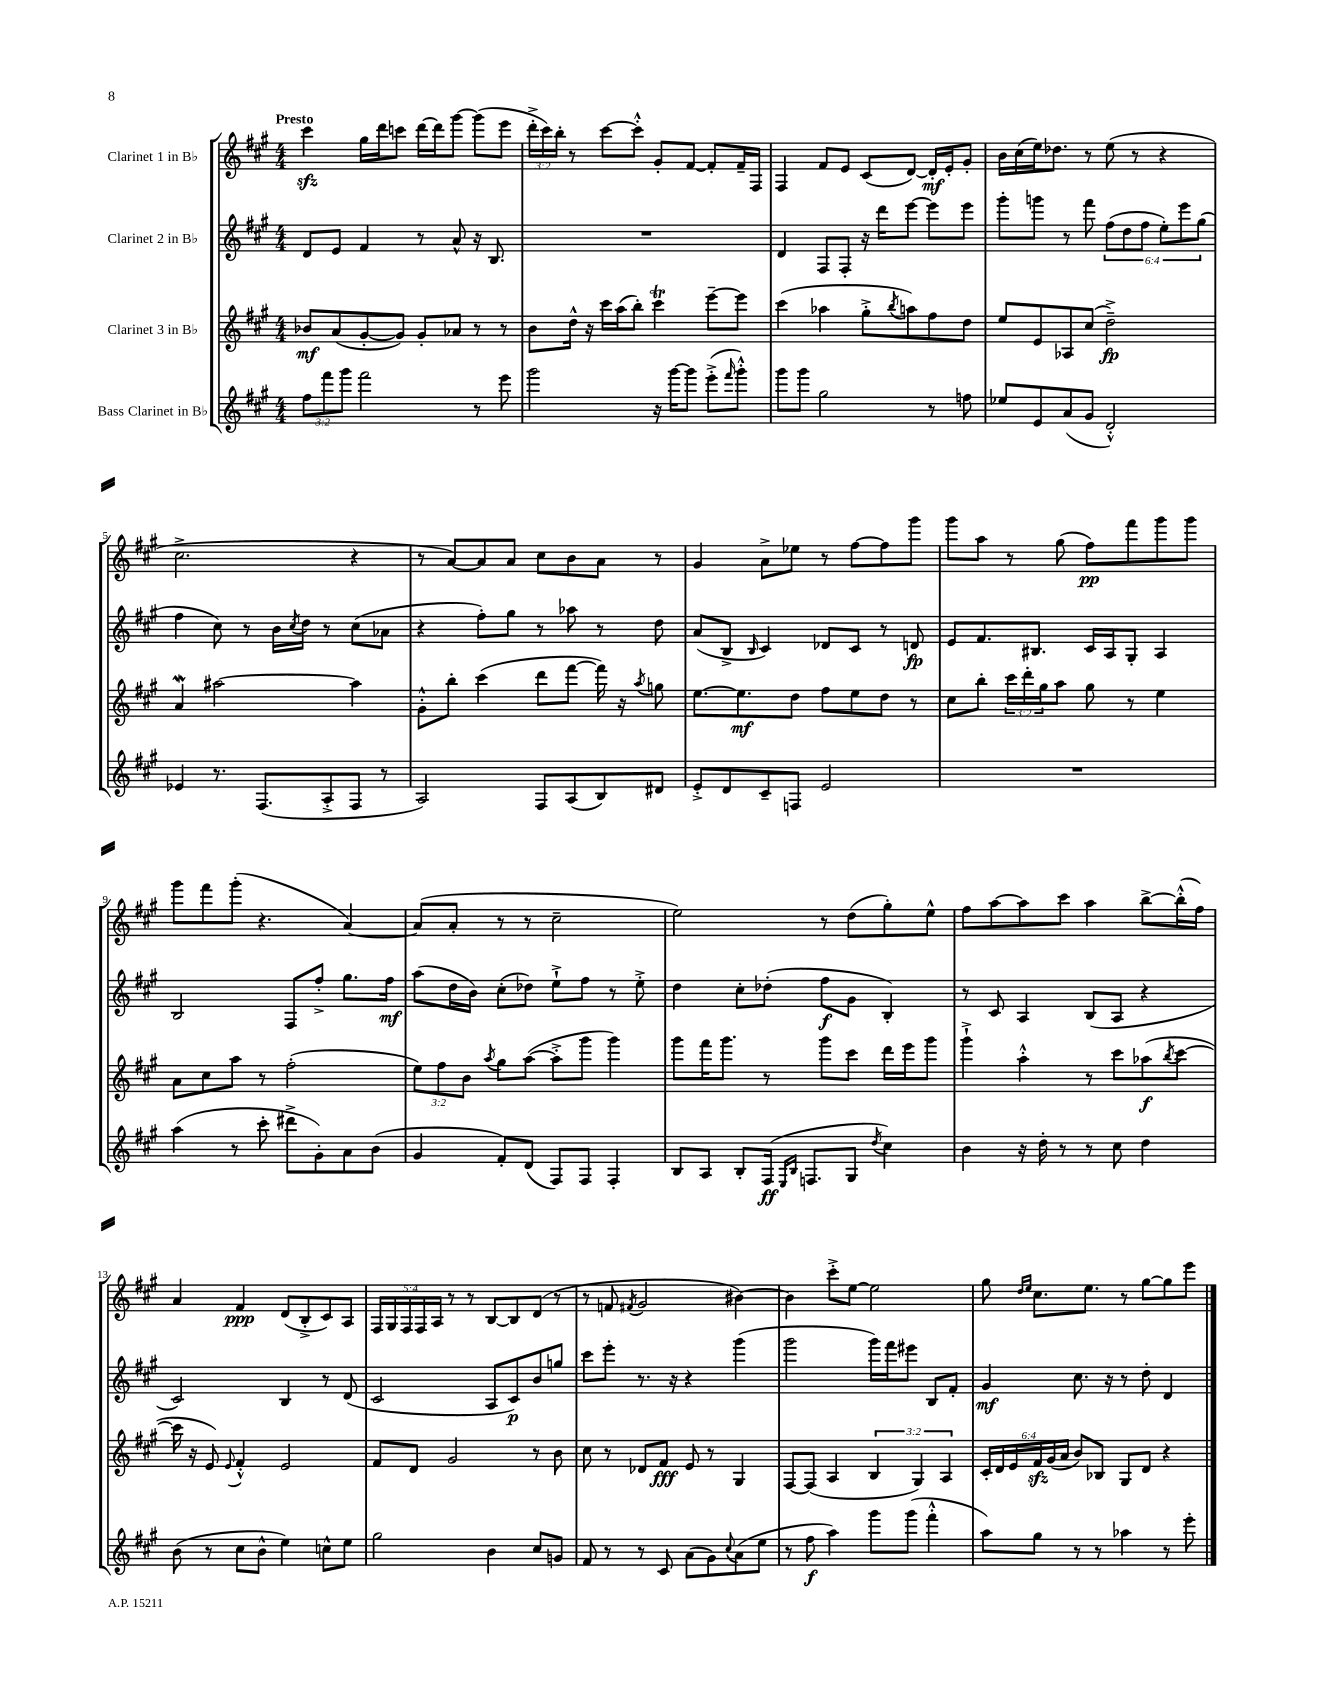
<<
\new StaffGroup <<
\new Staff = "s0" \with { instrumentName = "Clarinet 1 in Bb" } {
    \clef treble \key a \major \numericTimeSignature \time 4/4 \override Staff.TupletNumber.text = #tuplet-number::calc-fraction-text \tempo "Presto"
    cis'''4\sfz gis''16 d'''16 c'''8 d'''16~ d'''16 gis'''8~ gis'''8( e'''8 |
    \tuplet 3/2 { d'''16-.-> cis'''16) b''16-. } r8 cis'''8~ cis'''8-.-^ gis'8-. fis'8~ fis'8-. fis'16-- fis16 |
    fis4 fis'8 e'8 cis'8( d'8~) d'16-.\mf e'16-. gis'8-. |
    b'16 cis''16( e''16) des''8. r8 e''8( r8 r4 |
    cis''2.-> r4 |
    r8 a'8~) a'8 a'8 cis''8 b'8 a'8 r8 |
    gis'4 a'8-> ees''8 r8 fis''8~ fis''8 gis'''8 |
    gis'''8 a''8 r8 gis''8( fis''8\pp) fis'''8 gis'''8 gis'''8 |
    gis'''8 fis'''8 gis'''8-.( r4. a'4~) |
    a'8( a'8-. r8 r8 cis''2-- |
    e''2) r8 d''8( gis''8-.) e''8-^ |
    fis''8 a''8~ a''8 cis'''8 a''4 b''8~-> b''16-.-^( fis''16) |
    a'4 fis'4\ppp d'8( b8-.-> cis'8) a8 |
    \tuplet 5/4 { fis16 gis16 fis16 fis16 a16 } r8 r8 b8~ b8 d'8( r8 |
    r8 f'8 \acciaccatura { fis'8 } gis'2 bis'4~) |
    bis'4 cis'''8-.-> e''8~ e''2 |
    gis''8 \grace { d''16 e''16 } cis''8. e''8. r8 gis''8~ gis''8 e'''8 \bar "|." |
}
\new Staff = "s1" \with { instrumentName = "Clarinet 2 in Bb" } {
    \clef treble \key a \major \numericTimeSignature \time 4/4 \override Staff.TupletNumber.text = #tuplet-number::calc-fraction-text
    d'8 e'8 fis'4 r8 a'8-^ r16 b8. |
    R1 |
    d'4 fis8 fis8-. r16 d'''16 e'''8~ e'''8 e'''8 |
    gis'''8-. g'''8 r8 fis'''8 \tuplet 6/4 { fis''8( d''8 fis''8 e''8-.) e'''8 gis''8( } |
    fis''4 cis''8) r8 b'16 \acciaccatura { cis''8 } d''16 r8 cis''8( aes'8 |
    r4 fis''8-.) gis''8 r8 aes''8 r8 d''8 |
    a'8( b8-> \grace { b16 } cis'4) des'8 cis'8 r8 d'8\fp |
    e'8 fis'8. bis8. cis'16 a16 gis8-. a4 |
    b2 fis8 fis''8-.-> gis''8. fis''16\mf |
    a''8( d''16 b'16) cis''8-.( des''8) e''8-!-> fis''8 r8 e''8-.-> |
    d''4 cis''8-. des''8-.( fis''8\f gis'8 b4-.) |
    r8 cis'8 a4 b8( a8 r4 |
    cis'2) b4 r8 d'8( |
    cis'2 a8 cis'8\p) b'8 g''8 |
    cis'''8 e'''8-. r8. r16 r4 gis'''4( |
    gis'''2 gis'''16) fis'''16 eis'''8 b8 fis'8-. |
    gis'4\mf cis''8. r16 r8 d''8-. d'4 \bar "|." |
}
\new Staff = "s2" \with { instrumentName = "Clarinet 3 in Bb" } {
    \clef treble \key a \major \numericTimeSignature \time 4/4 \override Staff.TupletNumber.text = #tuplet-number::calc-fraction-text
    bes'8\mf a'8( gis'8~-. gis'8) gis'8-. aes'8 r8 r8 |
    b'8 d''16-^ r16 cis'''16 a''16( b''8-.) cis'''4\trill e'''8~-- e'''8 |
    cis'''4( aes''4 gis''8-.-> \acciaccatura { b''8 } a''8) fis''8 d''8 |
    e''8 e'8 aes8 cis''8( d''2--->\fp) |
    a'4\mordent ais''2~ ais''4 |
    gis'8-.-^ b''8-. cis'''4( d'''8 fis'''8~ fis'''16) r16 \acciaccatura { a''8 } g''8 |
    e''8.~ e''8.\mf d''8 fis''8 e''8 d''8 r8 |
    cis''8 b''8-. \tuplet 3/2 { cis'''16 d'''16-. gis''16 } a''8 gis''8 r8 e''4 |
    a'8 cis''8 a''8 r8 fis''2-.( |
    \tuplet 3/2 { e''8) fis''8 b'8 } \acciaccatura { a''8 } gis''8 a''8~( a''8-.-> gis'''8 gis'''4) |
    gis'''8 fis'''16 gis'''8. r8 gis'''8 cis'''8 d'''16 e'''16 gis'''8 |
    gis'''4-!-> a''4-.-^ r8 cis'''8 aes''8\f( \acciaccatura { b''8 } cis'''8~ |
    cis'''16 r16 e'8) \appoggiatura { e'8 } fis'4-.-^ e'2 |
    fis'8 d'8 gis'2 r8 b'8 |
    cis''8 r8 des'8 fis'8\fff e'8 r8 gis4 |
    fis8~ fis8( a4 \tuplet 3/2 { b4 gis4) a4 } |
    \tuplet 6/4 { cis'16-. d'16 e'16 fis'16\sfz gis'16( a'16 } b'8) bes8 gis8 d'8 r4 \bar "|." |
}
\new Staff = "s3" \with { instrumentName = "Bass Clarinet in Bb" } {
    \clef treble \key a \major \numericTimeSignature \time 4/4 \override Staff.TupletNumber.text = #tuplet-number::calc-fraction-text
    \tuplet 3/2 { fis''8 fis'''8 gis'''8 } fis'''2 r8 e'''8 |
    gis'''2 r16 gis'''16~ gis'''8 e'''8-.->( \grace { fis'''16 } gis'''8-.-^) |
    gis'''8 gis'''8 gis''2 r8 f''8 |
    ees''8 e'8 a'8( gis'8 d'2-.-^) |
    ees'4 r8. fis8.( a8-.-> fis8 r8 |
    a2) fis8 a8( b8) dis'8 |
    e'8-.-> d'8 cis'8-- f8 e'2 |
    R1 |
    a''4( r8 cis'''8-. dis'''8-> gis'8-.) a'8 b'8( |
    gis'4 fis'8-.) d'8( fis8) fis8 fis4-. |
    b8 a8 b8-. fis16\ff( \grace { e16 b16 } f8. gis8 \acciaccatura { d''8 } cis''4) |
    b'4 r16 d''16-. r8 r8 cis''8 d''4 |
    b'8( r8 cis''8 b'8-^ e''4) c''8-^ e''8 |
    gis''2 b'4 cis''8 g'8 |
    fis'8 r8 r8 cis'8 a'8( gis'8) \appoggiatura { cis''8 } a'8( e''8 |
    r8 fis''8\f a''4) gis'''8 gis'''8( fis'''4-.-^ |
    a''8) gis''8 r8 r8 aes''4 r8 e'''8-. \bar "|." |
}
>>
>>
